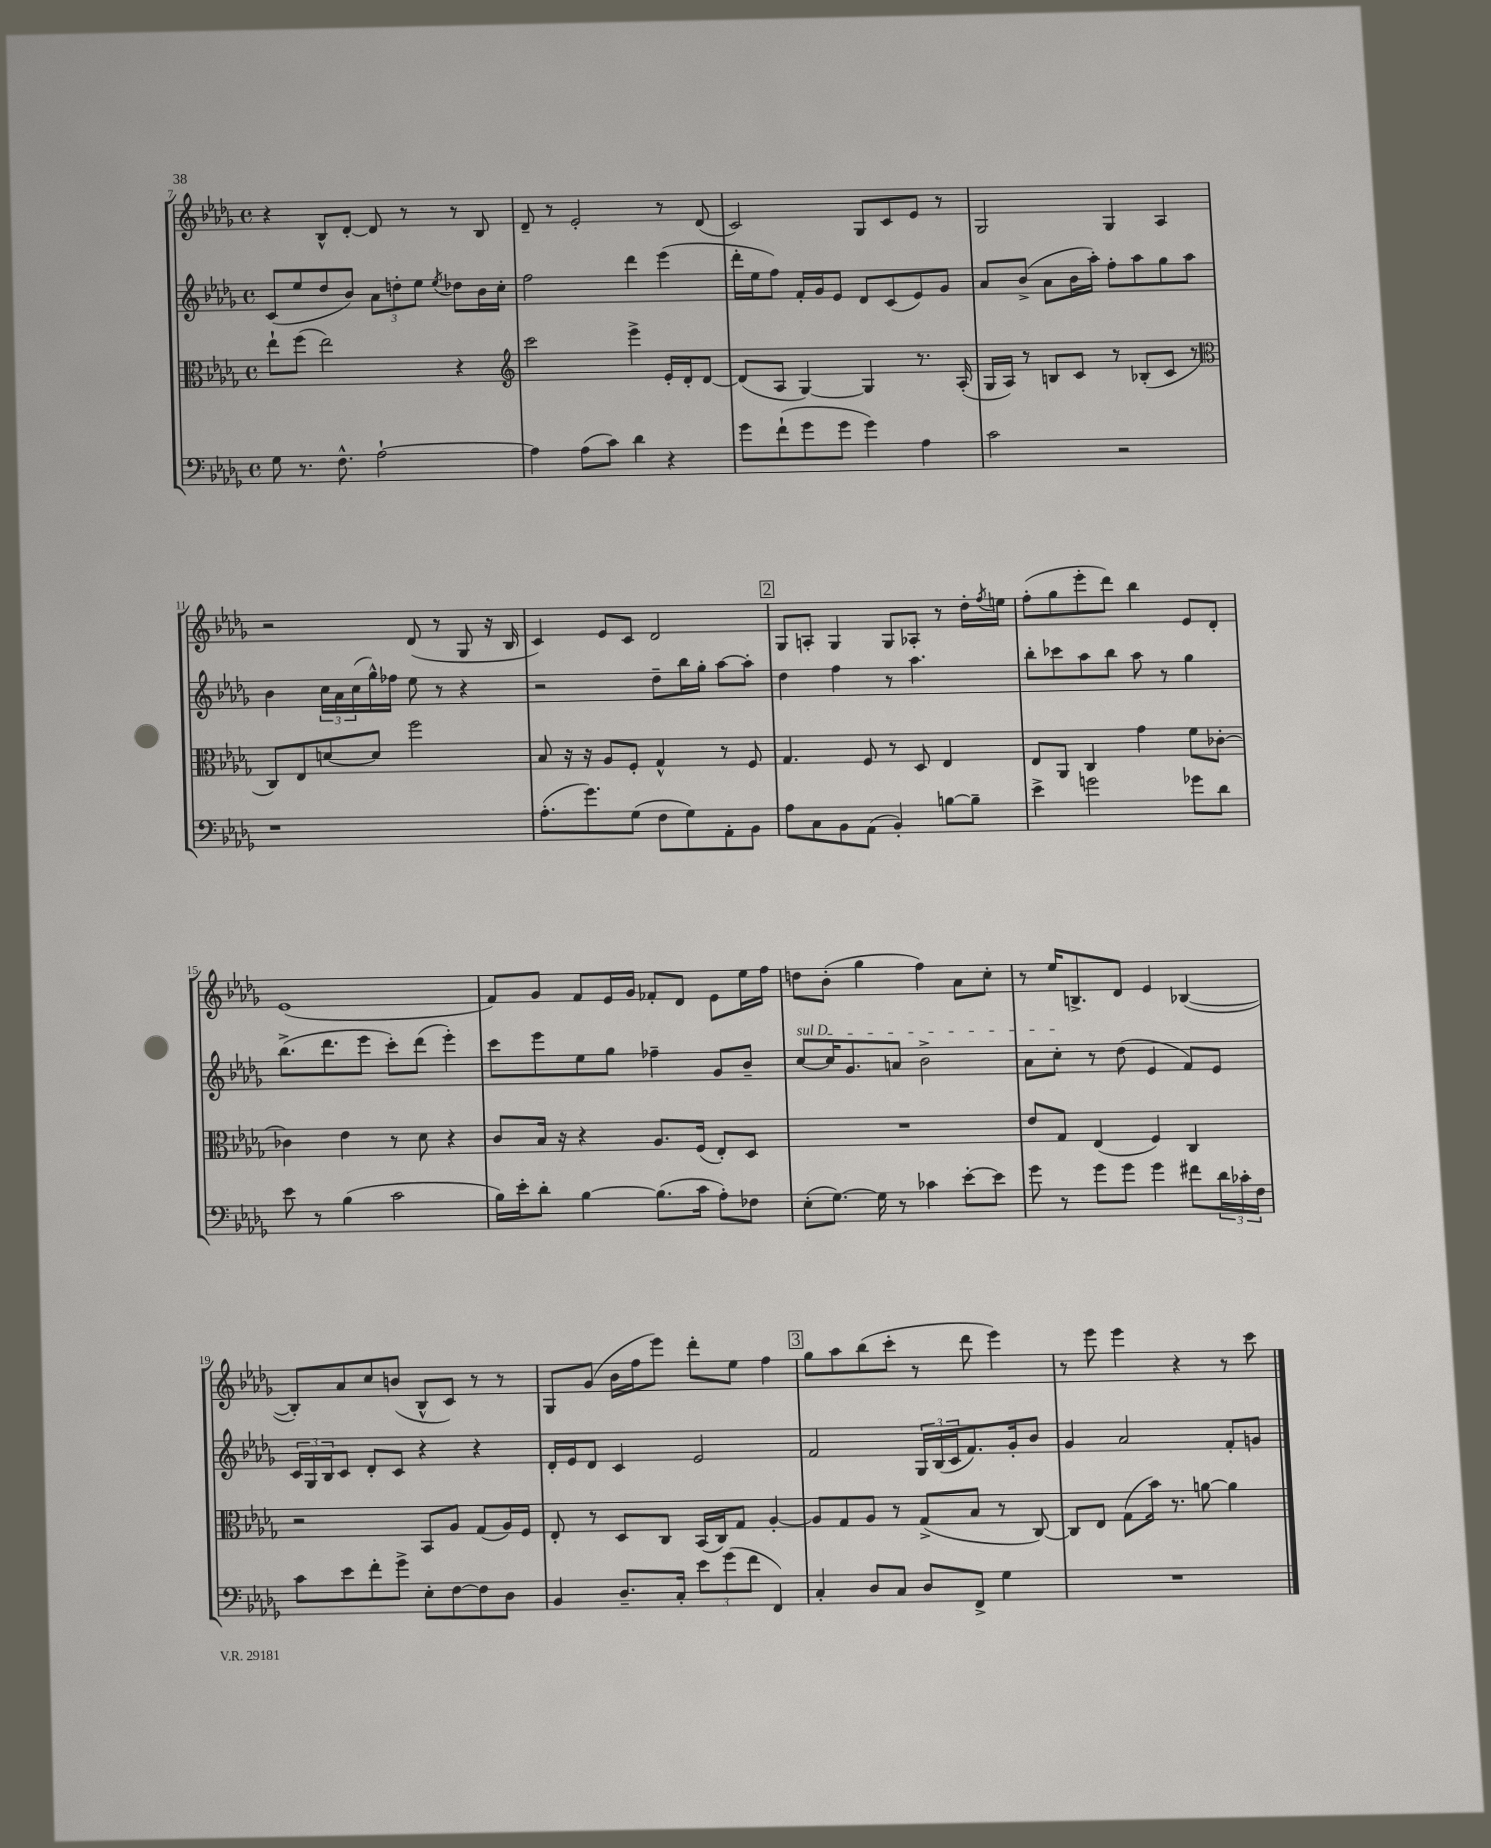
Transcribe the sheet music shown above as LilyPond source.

<<
\new StaffGroup <<
\new Staff = "s0" {
    \clef treble \key des \major \defaultTimeSignature \time 4/4
    r4 bes8-^ des'8~-. des'8 r8 r8 bes8 |
    des'8-- r8 ees'2-. r8 des'8( |
    c'2) ges8 c'8 ees'8 r8 |
    ges2 ges4 aes4 |
    r2 des'8( r8 ges8 r16 bes16 |
    c'4) ees'8 c'8 des'2 |
    \mark \markup { \box "2" } ges8 a8-. ges4 ges8 aes8-. r8 des''16-. \acciaccatura { f''8 } e''16 |
    f''8-.( ges''8 ees'''8-. des'''8) bes''4 ees'8 des'8-. |
    ees'1( |
    f'8) ges'8 f'8 ees'16 ges'16 fes'8-. des'8 ees'8 ees''16 f''16 |
    d''8 bes'8-.( ges''4 f''4) aes'8 c''8-. |
    r8 ees''16 b8.-> des'8 ees'4 bes4~( |
    bes8-.) aes'8 c''8 b'8( bes8-^ c'8) r8 r8 |
    ges8 ges'8( bes'16 f''16 ees'''8) des'''8-. ees''8 f''4 |
    \mark \markup { \box "3" } ges''8 aes''8 bes''8( c'''8-. r8 des'''8 ees'''4) |
    r8 ees'''8 ees'''4 r4 r8 c'''8 \bar "|." |
}
\new Staff = "s1" {
    \clef treble \key des \major \defaultTimeSignature \time 4/4
    c'8( ees''8 des''8 bes'8) \tuplet 3/2 { aes'8 d''8-. ees''8 } \acciaccatura { ees''8 } des''8 bes'16 c''16-. |
    f''2 des'''4 ees'''4( |
    des'''16-. ees''16 f''8) f'16-. ges'16 ees'8 des'8 c'8( ees'8) ges'8 |
    aes'8 bes'8->( aes'8 bes'16 aes''16-.) f''8-. aes''8 ges''8 aes''8 |
    bes'4 \tuplet 3/2 { c''16 aes'16 c''16( } ges''16-^) fes''16 ees''8 r8 r4 |
    r2 des''8-- bes''16 ges''16-. aes''8~ aes''8-. |
    \mark \markup { \box "2" } des''4 f''4 r8 aes''4. |
    bes''8-. ces'''8 aes''8 bes''8 aes''8 r8 ges''4 |
    bes''8.->( des'''8. ees'''8 c'''8-.) des'''8( ees'''4-.) |
    c'''8 ees'''8 ees''8 ges''8 fes''4-- ges'8 bes'8-- |
    \once \override TextSpanner.bound-details.left.text = \markup { \italic "sul D" } c''8~\startTextSpan c''16 ges'8. a'8 bes'2-> |
    aes'8 c''8-.\stopTextSpan r8 des''8( ees'4 f'8) ees'8 |
    \tuplet 3/2 { c'16 ges16 bes16 } c'8 des'8-. c'8 r4 r4 |
    des'16-. ees'16 des'8 c'4 ees'2 |
    \mark \markup { \box "3" } f'2 \tuplet 3/2 { ges16 bes16( c'16 } f'8.) ges'16-. bes'8 |
    ges'4 aes'2 f'8-. g'8 \bar "|." |
}
\new Staff = "s2" {
    \clef alto \key des \major \defaultTimeSignature \time 4/4
    ees''8-! f''8( ees''2) r4 |
    \clef treble c'''2 ees'''4-> ees'16-. des'16-. des'8~ |
    des'8( aes8 ges4~) ges4 r8. aes16-.( |
    ges16 aes16) r8 b8 c'8 r8 bes8-.( c'8 r8 |
    \clef alto c8) ees8 d'8~ d'8 f''2 |
    bes8 r16 r16 aes8 f8-. ges4-^ r8 f8 |
    \mark \markup { \box "2" } ges4. f8 r8 des8 ees4 |
    ees8 aes,8 c4 ges'4 f'8 ces'8~-. |
    ces'4 ees'4 r8 des'8 r4 |
    c'8 bes16 r16 r4 aes8. f16( ees8-.) des8 |
    R1 |
    ees'8 ges8 ees4( f4) c4 |
    r2 bes,8 aes8 ges8( aes16) f16 |
    ees8-. r8 des8 c8 bes,16( c16) ges8 aes4~-. |
    \mark \markup { \box "3" } aes8 ges8 aes8 r8 ges8->( bes8 r8 c8~) |
    c8 ees8 ges8( bes'16) r8. a'8~ a'4 \bar "|." |
}
\new Staff = "s3" {
    \clef bass \key des \major \defaultTimeSignature \time 4/4
    ges8 r8. f8.-^ aes2~-! |
    aes4 aes8( c'8) des'4 r4 |
    ges'8 f'8-!( ges'8 ges'8 ges'4) aes4 |
    c'2 r2 |
    r1 |
    aes8.-.( ges'8.) ges8( f8 ges8) aes,8-. bes,8 |
    \mark \markup { \box "2" } aes8 c8 bes,8 aes,8( bes,4-.) b8~ b8-- |
    ees'4-> g'2 ges'8 des'8 |
    ees'8 r8 bes4( c'2 |
    bes16) ees'16-. des'8-. bes4~ bes8.( c'16 aes8-.) fes8 |
    ees8-.( ges8.~) ges16 r8 ces'4 ees'8~-. ees'8 |
    ges'8 r8 ges'8 ges'8 ges'4 fis'8 \tuplet 3/2 { des'16 ces'16-. f16 } |
    c'8 ees'8 f'8-. ges'8-> ees8-. f8~ f8 des8 |
    bes,4 des8.-- c16-. \tuplet 3/2 { ees'8 ges'8( f'8 } f,4) |
    \mark \markup { \box "3" } c4-. des8 c8 des8 f,8-> ges4 |
    R1 \bar "|." |
}
>>
>>
\layout { \context { \Score currentBarNumber = #7 } }
